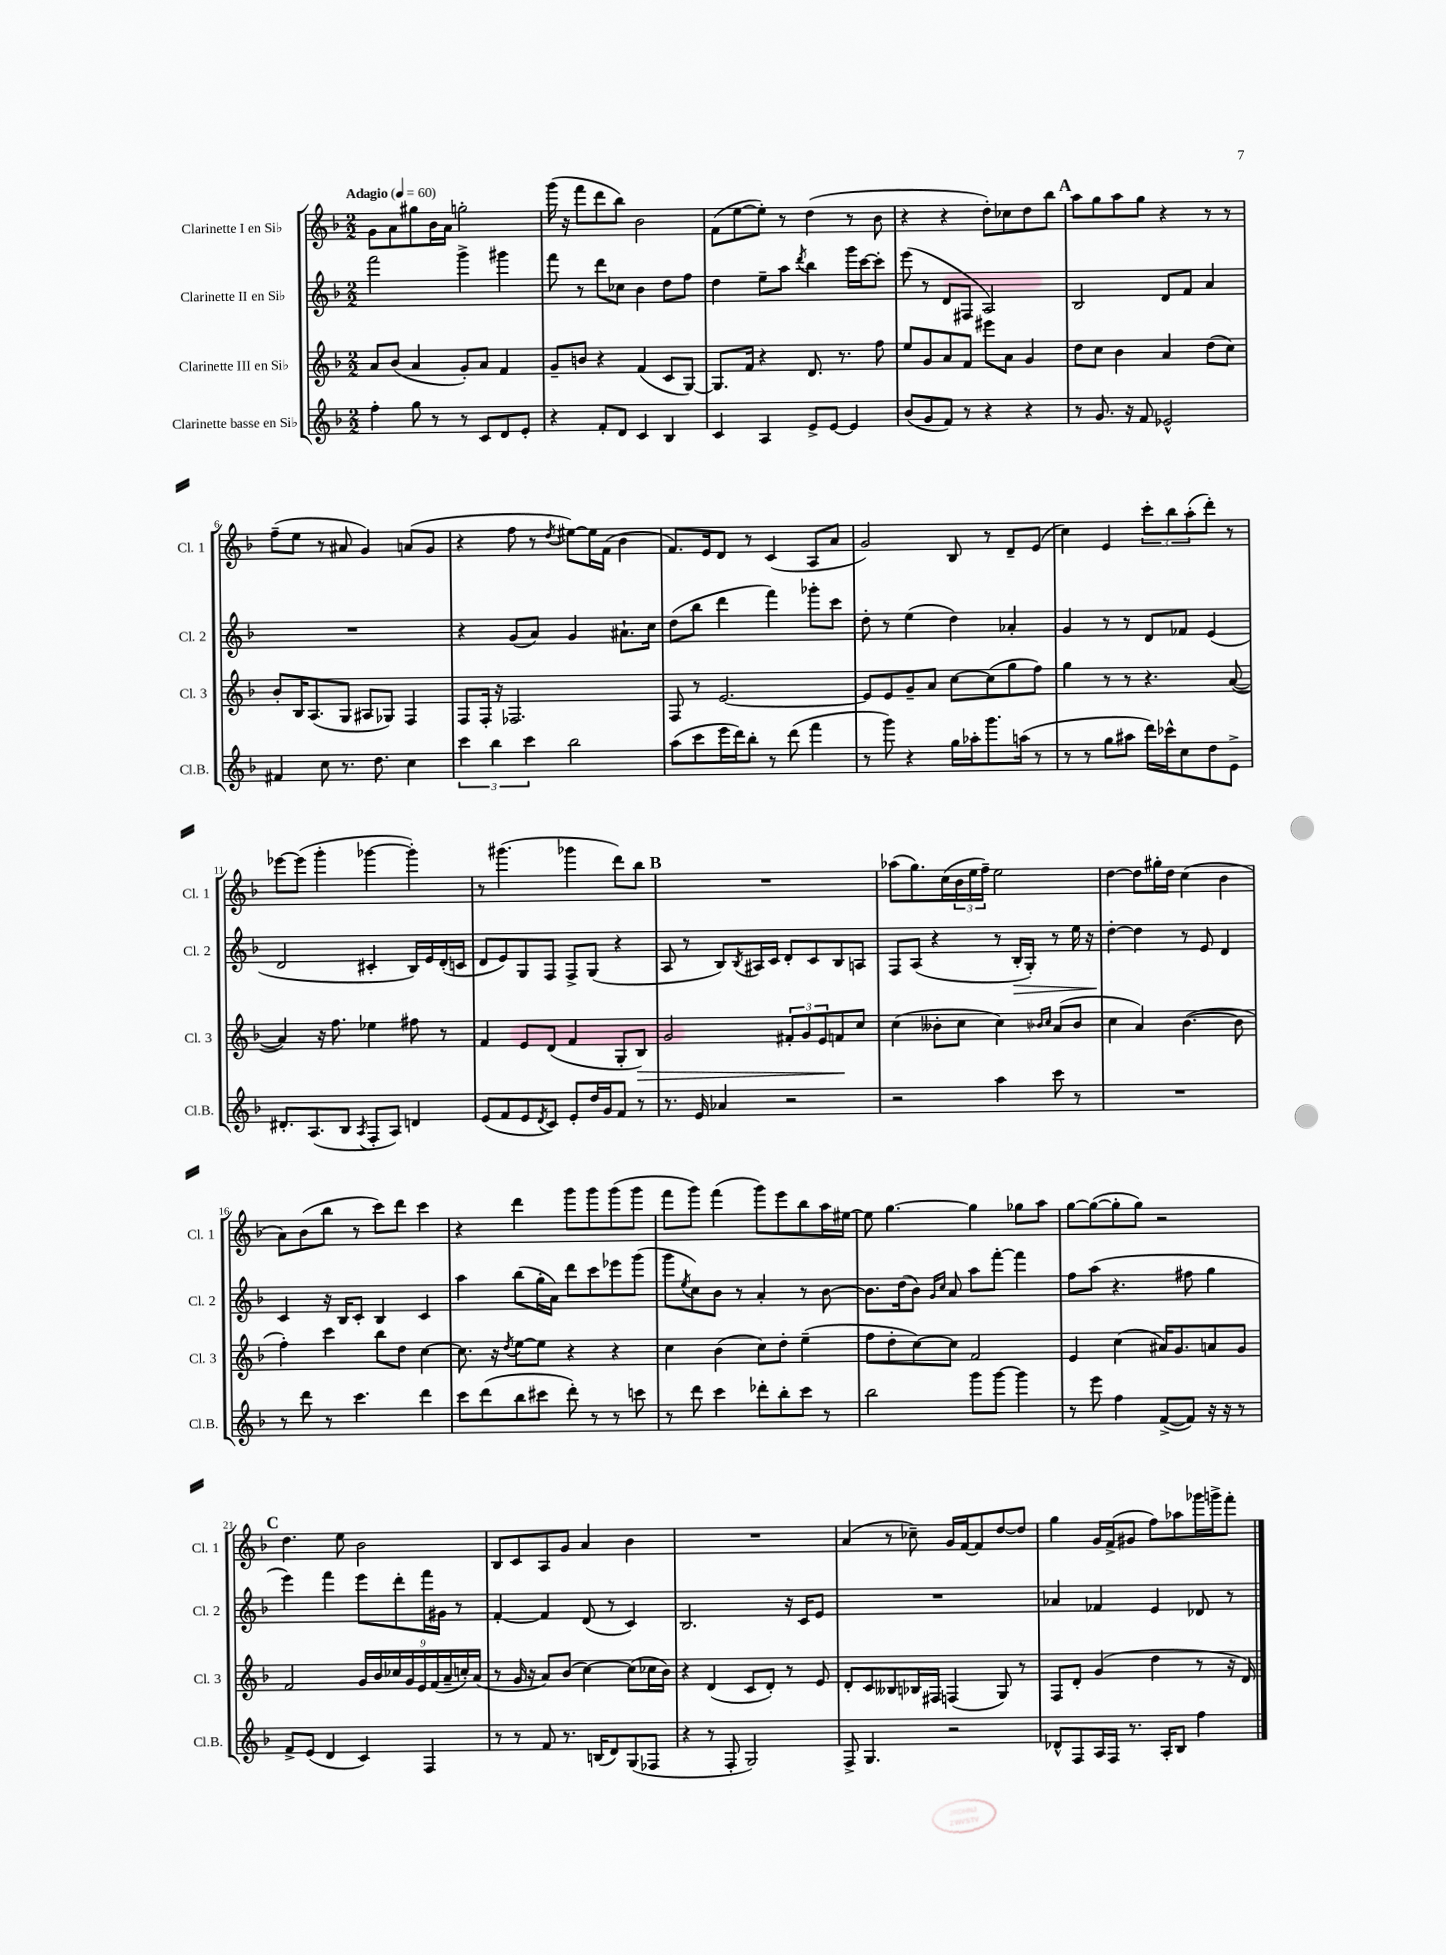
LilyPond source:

<<
\new StaffGroup <<
\new Staff = "s0" \with { instrumentName = "Clarinette I en Sib" shortInstrumentName = "Cl. 1" } {
    \clef treble \key f \major \numericTimeSignature \time 2/2 \tempo "Adagio" 4 = 60
    g'8 a'8 gis''8 bes'16 a'16 g''2-. |
    g'''16( r16 f'''8 d'''8 bes''8) bes'2 |
    f'8( e''8~ e''8-.) r8 d''4( r8 bes'8 |
    r4 r4 d''8-.) ces''8 d''8 bes''8 |
    \mark \markup { \bold "A" } a''8 g''8 a''8 g''8 r4 r8 r8 |
    f''8--( e''8 r8 ais'8 g'4) a'8( g'8 |
    r4 f''8 r8 \acciaccatura { d''8 } eis''8~) eis''16 f'16( bes'4 |
    f'8.) e'16 d'8 r8 c'4( a8 a'8 |
    g'2) bes8 r8 d'8-- e'8( |
    c''4) e'4 \tuplet 3/2 { c'''8-. bes''8 a''8-.( } d'''8-.) r8 |
    ees'''8~ ees'''8( g'''4-. ges'''4~ ges'''4-.) |
    r8 gis'''4.( ges'''4 d'''8) bes''8 |
    \mark \markup { \bold "B" } R1 |
    aes''8( g''8.) c''16( \tuplet 3/2 { bes'16 e''16 f''16--) } e''2 |
    d''4~ d''8 gis''16-. d''16 c''4( bes'4 |
    a'8) bes'8( bes''8 r8 c'''8) d'''8 c'''4 |
    r4 d'''4 g'''8 g'''8 g'''8( g'''8 |
    f'''8 g'''8) f'''4( g'''8) e'''8 bes''8 a''16 eis''16~ |
    eis''8 g''4.~ g''4 ges''8 a''8 |
    g''8~ g''8~( g''8-. g''8) r2 |
    \mark \markup { \bold "C" } d''4. e''8 bes'2 |
    bes8 c'8 a8 g'8 a'4 bes'4 |
    R1 |
    a'4( r8 ces''8--) g'16 f'16~ f'8 d''8~ d''8 |
    g''4 g'16 f'16->( gis'8 f''8) aes''8 ges'''16 g'''16-> f'''8-. \bar "|." |
}
\new Staff = "s1" \with { instrumentName = "Clarinette II en Sib" shortInstrumentName = "Cl. 2" } {
    \clef treble \key f \major \numericTimeSignature \time 2/2
    f'''2 g'''4-> gis'''4 |
    f'''8 r8 d'''8 ces''8 bes'4 d''8 f''8 |
    d''4 e''8-- a''8 \acciaccatura { d'''8 } bes''4 g'''16 c'''16~ c'''8-. |
    e'''8( r8 d'8 fis8 a2) |
    \mark \markup { \bold "A" } bes2 d'8 f'8 a'4 |
    R1 |
    r4 g'8( a'8) g'4 ais'8.-! c''16 |
    d''8( bes''8 d'''4 f'''4) ges'''8-. c'''8 |
    d''8-. r8 e''4( d''4) aes'4-. |
    g'4 r8 r8 d'8 fes'8 e'4( |
    d'2 cis'4-. bes16) e'16 d'16-.( c'16 |
    d'8 e'8) g8 f8 f8-> g8( r4 |
    \mark \markup { \bold "B" } a8 r8 bes8) \acciaccatura { bes8 } ais16 c'16 d'8-. c'8 bes8 a8 |
    f8 a8( r4 r8 bes16-.\> g16-.) r8 e''16 r16 |
    d''4~-.\! d''4 r8 e'8 d'4 |
    c'4 r16 bes16 c'8-. bes4 c'4 |
    a''4 bes''8( g''16-. a'16) d'''8 c'''8 ees'''8 g'''8( |
    g'''8 \acciaccatura { e''8 } c''8) bes'8 r8 a'4-. r8 bes'8~ |
    bes'8. d''16( bes'8) \grace { g'16 c''16 } a'8 a''8 f'''8~-. f'''4 |
    f''8 a''8( r4. fis''8 g''4 |
    \mark \markup { \bold "C" } e'''4) f'''4 e'''8 d'''8-. f'''16 gis'16 r8 |
    f'4~-. f'4 d'8( r8 c'4) |
    bes2. r16 c'16 e'8 |
    R1 |
    aes'4 fes'4 e'4 des'8 r8 \bar "|." |
}
\new Staff = "s2" \with { instrumentName = "Clarinette III en Sib" shortInstrumentName = "Cl. 3" } {
    \clef treble \key f \major \numericTimeSignature \time 2/2
    a'8 bes'8( a'4 g'8-.) a'8 f'4 |
    g'8-- b'8 r4 f'4( c'8 g8~) |
    g8. f'16 r4 d'8. r8. f''8 |
    e''8 g'8 a'8 f'8 eis'''8 a'8 g'4 |
    \mark \markup { \bold "A" } d''8 c''8 bes'4 a'4 d''8( c''8) |
    bes'8-. bes16 a8.( g8 ais8 ges8) f4 |
    f8 f16-. r16 fes2. |
    f8 r8 e'2.~ |
    e'8 e'8 g'8-- a'8 c''8~ c''8( g''8 f''8) |
    g''4 r8 r8 r4. a'8~( |
    a'4) r16 f''8. ees''4 fis''8 r8 |
    f'4 e'8 d'8( f'4 g8-. bes8\>) |
    \mark \markup { \bold "B" } g'2 \tuplet 3/2 { fis'8-. g'8 e'8 } f'8\! c''8 |
    c''4( beses'8-. c''8 c''4) \grace { bes'16 c''16 } a'8( bes'8 |
    c''4 a'4) bes'4.~( bes'8 |
    f''4-.) c'''4 bes''8 d''8 c''4~ |
    c''8. r16 \acciaccatura { d''8 } e''8~ e''8 r4 r4 |
    c''4 bes'4( c''8) d''8-. e''4--( |
    f''8 d''8-. c''8~) c''8 f'2 |
    e'4 c''4( ais'16) g'8. a'8 g'8 |
    \mark \markup { \bold "C" } f'2 \tuplet 9/8 { g'16 bes'16 ces''16 g'16 e'16 f'16( a'16-- c''16-.) a'16( } |
    r8 g'16 r16 a'8) bes'8( c''4~) c''8( ces''16 bes'16) |
    r4 d'4( c'8 d'8-.) r8 e'8 |
    d'8-. c'8 beses8 bes16 fis16 f4( g8) r8 |
    f8 d'8-. g'4( d''4 r8 r16 d'16) \bar "|." |
}
\new Staff = "s3" \with { instrumentName = "Clarinette basse en Sib" shortInstrumentName = "Cl.B." } {
    \clef treble \key f \major \numericTimeSignature \time 2/2
    f''4-. g''8 r8 r8 c'8 d'8 e'8-. |
    r4 f'8-. d'8 c'4 bes4 |
    c'4 a4 e'8-> e'8~ e'4 |
    bes'8( g'8 f'8) r8 r4 r4 |
    \mark \markup { \bold "A" } r8 g'8. r16 f'8 ees'2-^ |
    fis'4 c''8 r8. d''8. c''4 |
    \tuplet 3/2 { c'''4 bes''4 c'''4 } bes''2 |
    a''8( c'''8 e'''16 d'''16) bes''8-. r8 d'''8( f'''4 |
    r8 g'''8) r4 g''16 aes''16-. g'''8. a''16( r8 |
    r8 r8 g''8 ais''8 d'''16) ces'''16-^ c''8 d''8 e'8-> |
    dis'8.-. a8.( bes8 \acciaccatura { a8 } f8-. a8) d'4 |
    e'8( f'8 e'8 \acciaccatura { d'8 } c'8) e'8-. d''16 g'16 f'8 r8 |
    \mark \markup { \bold "B" } r8. e'16 aes'4 r2 |
    r2 a''4 c'''8 r8 |
    R1 |
    r8 d'''8 r8 c'''4. d'''4 |
    c'''8 d'''8( bes''8 cis'''8 d'''8-.) r8 r8 c'''8 |
    r8 d'''8 c'''4 des'''8-. bes''8-. c'''8 r8 |
    bes''2 g'''8 g'''8~ g'''4 |
    r8 e'''8 f''4 f'8~->( f'8) r16 r16 r8 |
    \mark \markup { \bold "C" } f'8-> e'8( d'4 c'4) f4 |
    r8 r8 f'8 r8. b16( d'8) g8( fes8 |
    r4 r8 f8-. g2) |
    f8-> g4. r2 |
    des'8-^ f8 a16 f16 r8. a16-. bes8 f''4 \bar "|." |
}
>>
>>
